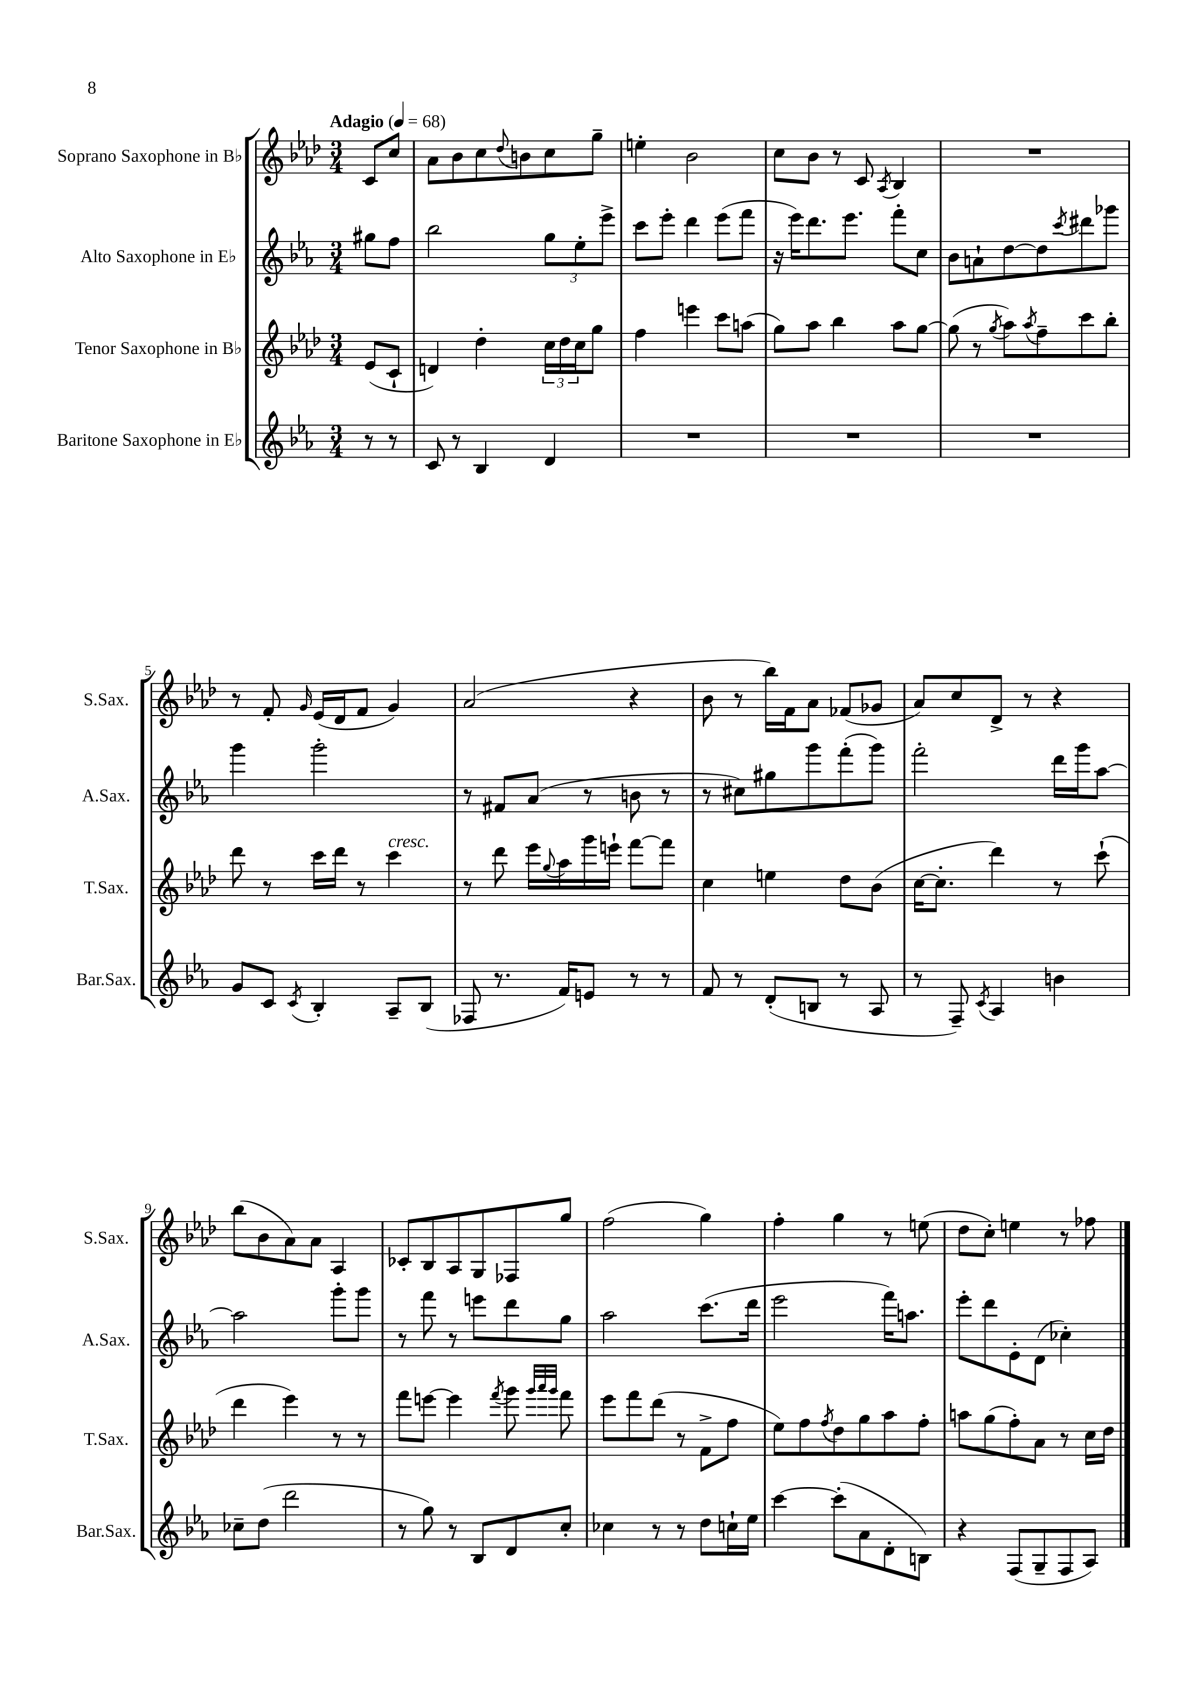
<<
\new StaffGroup <<
\new Staff = "s0" \with { instrumentName = "Soprano Saxophone in Bb" shortInstrumentName = "S.Sax." } {
    \clef treble \key aes \major \numericTimeSignature \time 3/4 \partial 4 \tempo "Adagio" 4 = 68
    c'8 c''8 |
    aes'8 bes'8 c''8 \appoggiatura { des''8 } b'8 c''8 g''8-- |
    e''4-. bes'2 |
    c''8 bes'8 r8 c'8 \acciaccatura { aes8 } bes4 |
    R2. |
    r8 f'8-. \grace { g'16 } ees'16( des'16 f'8 g'4) |
    aes'2( r4 |
    bes'8 r8 bes''16) f'16 aes'8 fes'8( ges'8 |
    aes'8) c''8 des'8-> r8 r4 |
    bes''8( bes'8 aes'8) aes'8 aes4 |
    ces'8-. bes8 aes8 g8 fes8 g''8 |
    f''2( g''4) |
    f''4-. g''4 r8 e''8( |
    des''8 c''8-.) e''4 r8 fes''8 \bar "|." |
}
\new Staff = "s1" \with { instrumentName = "Alto Saxophone in Eb" shortInstrumentName = "A.Sax." } {
    \clef treble \key ees \major \numericTimeSignature \time 3/4 \partial 4
    gis''8 f''8 |
    bes''2 \tuplet 3/2 { g''8 ees''8-. ees'''8-> } |
    c'''8 ees'''8-. d'''4 ees'''8( f'''8 |
    r16 ees'''16) d'''8. ees'''8. f'''8-. c''8 |
    bes'8 a'8-! d''8~ d''8 \acciaccatura { c'''8 } dis'''8 ges'''8 |
    g'''4 g'''2-. |
    r8 fis'8 aes'8( r8 b'8 r8 |
    r8 cis''8) gis''8 g'''8 f'''8-.( g'''8) |
    f'''2-. d'''16 g'''16 aes''8~ |
    aes''2 g'''8-. g'''8 |
    r8 f'''8 r8 e'''8 d'''8 g''8 |
    aes''2 c'''8.( d'''16 |
    ees'''2 f'''16) a''8. |
    ees'''8-. d'''8 ees'8-. d'8( ces''4-.) \bar "|." |
}
\new Staff = "s2" \with { instrumentName = "Tenor Saxophone in Bb" shortInstrumentName = "T.Sax." } {
    \clef treble \key aes \major \numericTimeSignature \time 3/4 \partial 4
    ees'8( c'8-! |
    d'4) des''4-. \tuplet 3/2 { c''16 des''16 c''16 } g''8 |
    f''4 e'''4 c'''8 a''8( |
    g''8) aes''8 bes''4 aes''8 g''8~ |
    g''8( r8 \acciaccatura { g''8 } aes''8) \acciaccatura { aes''8 } f''8-- c'''8 bes''8-. |
    des'''8 r8 c'''16 des'''16 r8 c'''4^\markup { \italic "cresc." } |
    r8 des'''8 ees'''16 \appoggiatura { g''8 } aes''16 g'''16 e'''16-! f'''8~ f'''8 |
    c''4 e''4 des''8 bes'8( |
    c''16~ c''8.-. des'''4) r8 c'''8-!( |
    des'''4 ees'''4) r8 r8 |
    f'''8 e'''8~ e'''4 \acciaccatura { f'''8 } g'''8 \grace { g'''32 aes'''32 g'''32 } f'''8 |
    ees'''8 f'''8 des'''8( r8 f'8-> f''8 |
    ees''8) f''8 \acciaccatura { f''8 } des''8 g''8 aes''8 f''8-. |
    a''8 g''8( f''8-.) aes'8 r8 c''16 des''16 \bar "|." |
}
\new Staff = "s3" \with { instrumentName = "Baritone Saxophone in Eb" shortInstrumentName = "Bar.Sax." } {
    \clef treble \key ees \major \numericTimeSignature \time 3/4 \partial 4
    r8 r8 |
    c'8 r8 bes4 d'4 |
    R2. |
    R2. |
    R2. |
    g'8 c'8 \acciaccatura { c'8 } bes4-. aes8-- bes8( |
    fes8 r8. f'16) e'8 r8 r8 |
    f'8 r8 d'8-.( b8 r8 aes8 |
    r8 f8--) \acciaccatura { c'8 } aes4 b'4 |
    ces''8-- d''8( d'''2 |
    r8 g''8) r8 bes8 d'8 c''8-. |
    ces''4 r8 r8 d''8 c''16-! ees''16 |
    c'''4~ c'''8-.( aes'8 d'8-. b8) |
    r4 f8( g8-- f8 aes8) \bar "|." |
}
>>
>>
